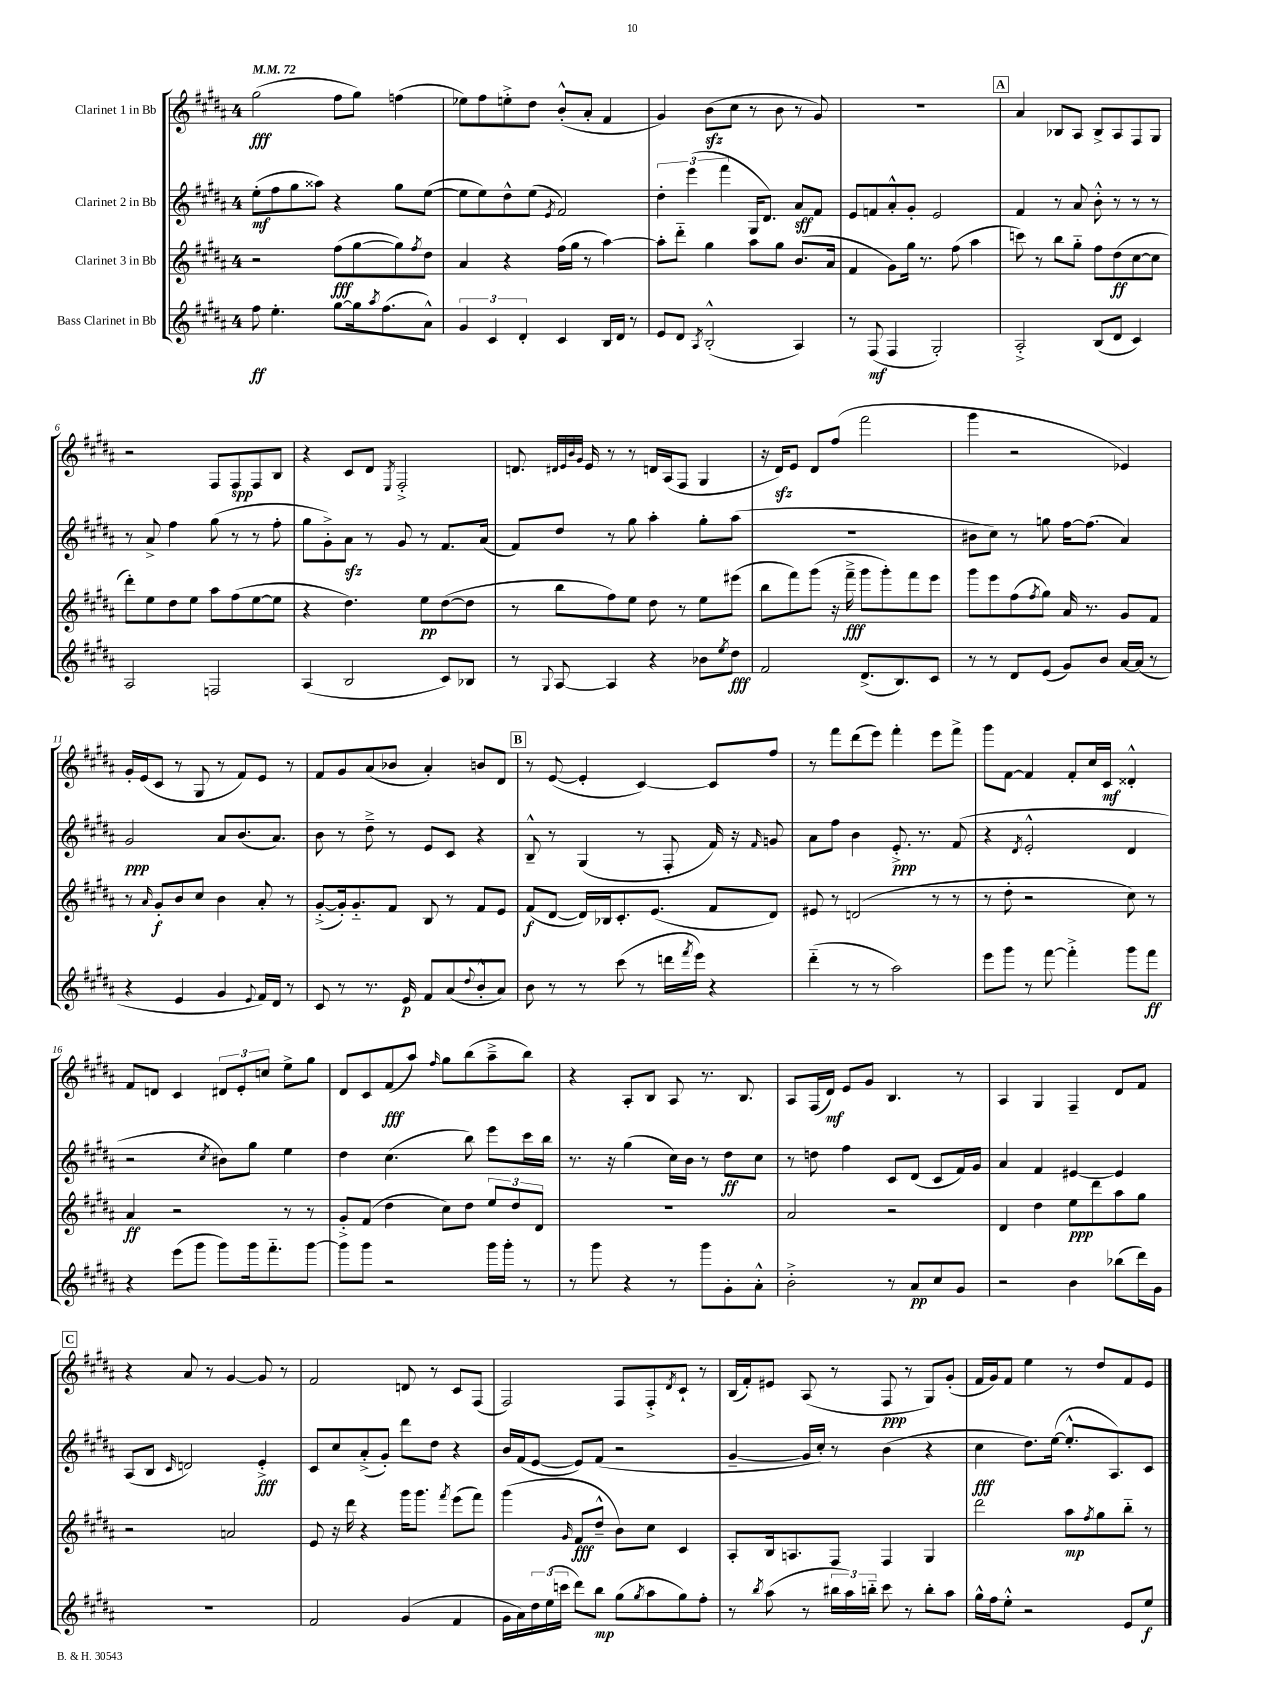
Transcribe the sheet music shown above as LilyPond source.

<<
\new StaffGroup <<
\new Staff = "s0" \with { instrumentName = "Clarinet 1 in Bb" } {
    \clef treble \key b \major \once \override Staff.TimeSignature.style = #'single-digit \time 4/4 \tempo 4 = 72
    gis''2\fff( fis''8 gis''8) f''4( |
    ees''8) fis''8 e''8-.-> dis''8 b'8-.-^( ais'8-. fis'4 |
    gis'4) b'8\sfz( cis''8 r8 b'8 r8 gis'8) |
    R1 |
    \mark \markup { \box "A" } ais'4 bes8 ais8 bes8-> ais8 fis8 gis8 |
    r2 fis8 fis8\spp fis8 b8 |
    r4 cis'8 dis'8 \acciaccatura { e8 } fis2-.-> |
    d'8. \grace { dis'32 e'32 b'32 gis'32 } e'16 r8 r8 d'16 ais16( fis8 gis4 |
    r16 dis'16\sfz) e'8 dis'8 fis''8( fis'''2 |
    gis'''4 r2 ees'4) |
    gis'16-. e'16( cis'8 r8 gis8 r8 fis'8) e'8 r8 |
    fis'8 gis'8 ais'8( bes'8 ais'4-.) b'8 dis'8 |
    \mark \markup { \box "B" } r8 e'8~( e'4-. cis'4~) cis'8 fis''8 |
    r8 fis'''8 dis'''8( e'''8) fis'''4-. e'''8 fis'''8-> |
    gis'''8 fis'8~ fis'4 fis'8-. cis''16 cis'16\mf disis'4-.-^ |
    fis'8 d'8 cis'4 \tuplet 3/2 { dis'8 e'8-. c''8 } e''8-> gis''8 |
    dis'8 cis'8 fis'8\fff( ais''8) \grace { fis''16 } gis''8 b''8( ais''8---> b''8) |
    r4 ais8-. b8 ais8 r8. b8. |
    ais8 fis16( dis'16\mf) e'8 gis'8 b4. r8 |
    ais4 gis4 fis4-- dis'8 fis'8 |
    \mark \markup { \box "C" } r4 ais'8 r8 gis'4~ gis'8 r8 |
    fis'2 d'8 r8 cis'8 fis8( |
    fis2) fis8 fis8-.-> \acciaccatura { dis'8 } cis'8-! r8 |
    b16( fis'16-.) eis'8 ais8( r8 fis8\ppp r8 gis8) gis'8-.( |
    fis'16 gis'16) fis'8 e''4 r8 dis''8 fis'8 e'8 \bar "|." |
}
\new Staff = "s1" \with { instrumentName = "Clarinet 2 in Bb" } {
    \clef treble \key b \major \once \override Staff.TimeSignature.style = #'single-digit \time 4/4
    e''8-.\mf( fis''8 gis''8 aisis''8) r4 gis''8 e''8~( |
    e''8 e''8) dis''8-^ e''8( \acciaccatura { e'8 } fis'2) |
    \tuplet 3/2 { dis''4-. e'''4( fis'''4 } gis16 dis'8.) ais'8\sff fis'8 |
    e'8 f'8 ais'8-.-^ gis'8-. e'2 |
    \mark \markup { \box "A" } fis'4 r8 ais'8 b'8-.-^ r8 r8 r8 |
    r8 ais'8-> fis''4 gis''8( r8 r8 fis''8-. |
    gis''8 gis'8-.->) ais'8\sfz r8 gis'8 r8 fis'8. ais'16( |
    fis'8) dis''8 r8 gis''8 ais''4-. gis''8-. ais''8( |
    R1 |
    bis'8 cis''8) r8 g''8 fis''16~ fis''8.( ais'4) |
    gis'2\ppp ais'8 b'8.( ais'8.) |
    b'8 r8 dis''8---> r8 e'8 cis'8 r4 |
    \mark \markup { \box "B" } b8---^ r8 gis4( r8 fis8-. fis'16) r16 \grace { fis'16 } g'8 |
    ais'8 fis''8 b'4 e'8.-.->\ppp r8. fis'8( |
    r4 \acciaccatura { dis'8 } e'2-.-^ dis'4 |
    r2 \acciaccatura { cis''8 } bis'8) gis''8 e''4 |
    dis''4 cis''4.( b''8) e'''8 cis'''16 b''16 |
    r8. r16 gis''4( cis''16) b'16 r8 dis''8\ff cis''8 |
    r8 d''8 fis''4 cis'8 dis'8( cis'8 fis'16) gis'16 |
    ais'4 fis'4 eis'4~ eis'4 |
    \mark \markup { \box "C" } ais8( b8 \grace { cis'16 } d'2) e'4-.->\fff |
    cis'8 cis''8 ais'8-.->( gis'8-.) dis'''8 dis''8 r4 |
    b'16 fis'16( e'8~ e'8) fis'8( r2 |
    gis'4~-- gis'16 cis''16-.) r8 b'4( r4 |
    cis''4\fff dis''8.) e''16~( e''8.-.-^ ais8.) cis'8 \bar "|." |
}
\new Staff = "s2" \with { instrumentName = "Clarinet 3 in Bb" } {
    \clef treble \key b \major \once \override Staff.TimeSignature.style = #'single-digit \time 4/4
    r2 fis''8\fff( gis''8~ gis''8) \acciaccatura { fis''8 } dis''8 |
    ais'4 r4 fis''16( gis''16 r8 ais''4~) |
    ais''8-. dis'''8-_ gis''4 ais''8 gis''8 b'8.( ais'16 |
    fis'4 gis'8) gis''16 r8. fis''8( ais''4 |
    \mark \markup { \box "A" } c'''8) r8 b''8 gis''8-_ fis''8 dis''8\ff( cis''8~ cis''8 |
    dis'''8-.) e''8 dis''8 e''8 ais''8 fis''8( e''8~ e''8 |
    r4 dis''4.) e''8\pp dis''8~( dis''8 |
    r8 b''8 fis''8) e''8 dis''8 r8 e''8 eis'''8( |
    b''8 fis'''8) gis'''8( r16 fis'''16--->\fff gis'''8 gis'''8-.) fis'''8 e'''8 |
    gis'''8 e'''8 fis''8( \acciaccatura { fis''8 } gis''8) ais'16 r8. gis'8 fis'8 |
    r8 \grace { ais'16 } gis'8-.\f b'8 cis''8 b'4 ais'8-. r8 |
    gis'8~-.->( gis'16-.) gis'8.-_ fis'8 b8 r8 fis'8 e'8 |
    \mark \markup { \box "B" } fis'8\f( dis'8~ dis'16) bes16 cis'8.-. e'8.( fis'8 dis'8) |
    eis'8 r8 d'2( r8 r8 |
    r8 dis''8-. r2 cis''8) r8 |
    ais'4\ff r2 r8 r8 |
    gis'8-.-> fis'8( dis''4 cis''8) dis''8 \tuplet 3/2 { e''8 dis''8 dis'8 } |
    R1 |
    ais'2 r2 |
    dis'4 dis''4 e''8\ppp dis'''8 ais''8 gis''8 |
    \mark \markup { \box "C" } r2 a'2 |
    e'8 r16 dis'''16 r4 gis'''16 gis'''8. \acciaccatura { fis'''8 } e'''8( fis'''8) |
    gis'''4( \grace { gis'16 } fis'8\fff dis''8---^ b'8) cis''8 cis'4 |
    ais8-. b16 a8. fis8 fis4 gis4 |
    dis'''2 ais''8\mp \acciaccatura { fis''8 } gis''8 b''8-_ r8 \bar "|." |
}
\new Staff = "s3" \with { instrumentName = "Bass Clarinet in Bb" } {
    \clef treble \key b \major \once \override Staff.TimeSignature.style = #'single-digit \time 4/4
    fis''8\ff e''4.-. gis''8~ gis''16 \acciaccatura { ais''8 } fis''8.( ais'8-^) |
    \tuplet 3/2 { gis'4 cis'4 dis'4-. } cis'4 b16 dis'16 r8 |
    e'8 dis'8 \acciaccatura { ais8 } b2-.-^( ais4) |
    r8 fis8\mf( fis4 gis2-.) |
    \mark \markup { \box "A" } ais2-.-> b8( dis'8 cis'4) |
    ais2 f2 |
    ais4( b2 cis'8) bes8 |
    r8 \appoggiatura { gis8 } ais8~ ais4 r4 bes'8 \acciaccatura { e''8 } dis''8\fff |
    fis'2 dis'8.->( b8.) cis'8 |
    r8 r8 dis'8 e'8( gis'8) b'8 ais'16~ ais'16( r8 |
    r4 e'4 gis'4 \appoggiatura { e'8 } fis'16) dis'16 r8 |
    cis'8 r8 r8. e'16\p fis'8 ais'8( \appoggiatura { dis''8 } b'8-.-^ ais'8) |
    \mark \markup { \box "B" } b'8 r8 r8 cis'''8( r8 d'''16 \acciaccatura { fis'''8 } e'''16) r4 |
    dis'''4-_( r8 r8 ais''2) |
    e'''8 gis'''8 r8 fis'''8~ fis'''4-.-> gis'''8 fis'''8\ff |
    r4 e'''8( gis'''8 gis'''8) gis'''16 fis'''8.-_ gis'''8~ |
    gis'''8 gis'''8 r2 gis'''16 gis'''16-. r8 |
    r8 gis'''8 r4 r8 gis'''8 gis'8-. ais'8-.-^ |
    b'2-.-> r8 ais'8\pp cis''8 gis'8 |
    r2 b'4 bes''8( dis'''16) gis'16 |
    \mark \markup { \box "C" } R1 |
    fis'2 gis'4( fis'4 |
    gis'16 ais'16) \tuplet 3/2 { dis''16 e''16( c'''16 } dis'''8) b''8\mp gis''8( \acciaccatura { gis''8 } ais''8 gis''8) fis''8-. |
    r8 \acciaccatura { b''8 } ais''8( r8 \tuplet 3/2 { bis''16 ais''16) b''16-_ } cis'''8 r8 b''8-. ais''8 |
    gis''16-^ fis''16 e''8-.-^ r2 e'8 e''8\f \bar "|." |
}
>>
>>
